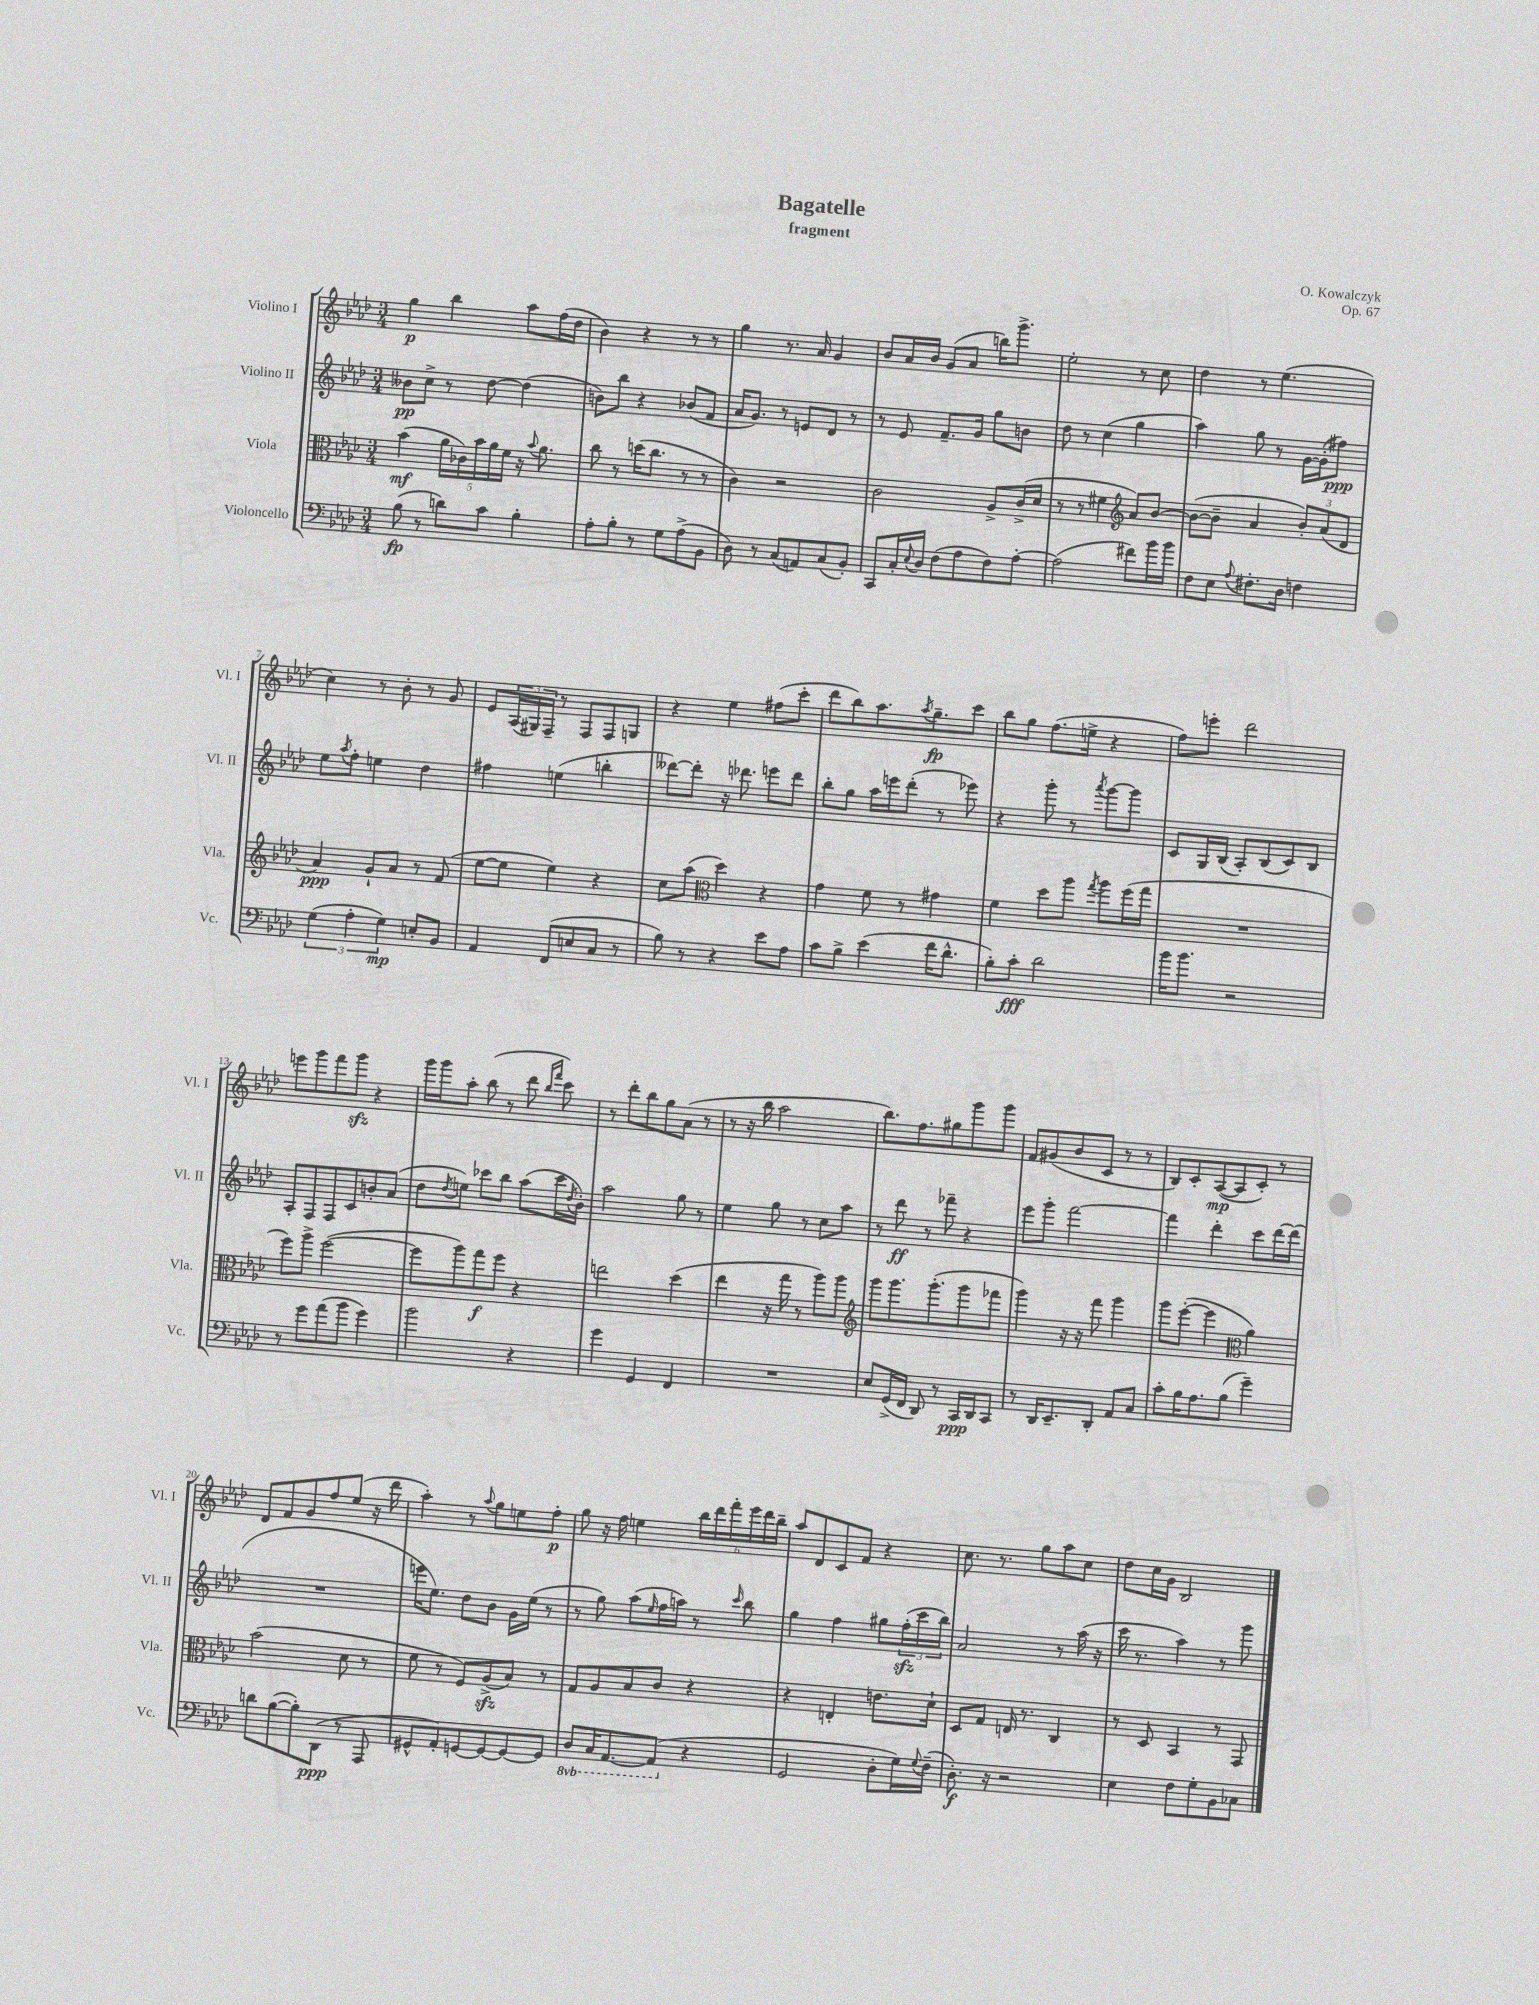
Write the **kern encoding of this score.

**kern	**dynam	**kern	**dynam	**kern	**dynam	**kern	**dynam
*part4	*part4	*part3	*part3	*part2	*part2	*part1	*part1
*staff4	*staff4	*staff3	*staff3	*staff2	*staff2	*staff1	*staff1
*I"Violoncello	*	*I"Viola	*	*I"Violino II	*	*I"Violino I	*
*I'Vc.	*	*I'Vla.	*	*I'Vl. II	*	*I'Vl. I	*
*clefF4	*	*clefC3	*	*clefG2	*	*clefG2	*
*k[b-e-a-d-]	*	*k[b-e-a-d-]	*	*k[b-e-a-d-]	*	*k[b-e-a-d-]	*
*M3/4	*	*M3/4	*	*M3/4	*	*M3/4	*
=1	=1	=1	=1	=1	=1	=1	=1
(8B-\	fp	(4b-\	mf	8b--X\L	pp	4gg\	p
8r	.	.	.	8cc^\J	.	.	.
8dn\L)	.	20a-\LL	.	8r	.	4bb-\	.
.	.	20c-X\)	.	.	.	.	.
.	.	20b-\	.	.	.	.	.
8c\J	.	.	.	[8dd-\	.	.	.
.	.	20a-\	.	.	.	.	.
.	.	20f\JJ	.	.	.	.	.
4B-'\	.	16r	.	(4dd-\]	.	8aa-\L	.
.	.	8qqb-/	.	.	.	.	.
.	.	8.a-\	.	.	.	.	.
.	.	.	.	.	.	(16ff\L	.
.	.	.	.	.	.	16dd-\JJ	.
=2	=2	=2	=2	=2	=2	=2	=2
8A-'\L	.	8cc\	.	8bn\L)	.	4b-\)	.
8B-'\J	.	8r	.	8bb-\J	.	.	.
8r	.	(16ddn\KL	.	4r	.	4r	.
.	.	8.cc\J	.	.	.	.	.
8G\L	.	.	.	.	.	.	.
(8A-^\	.	8r	.	(8b-X/L	.	8r	.
8BB-\J	.	8r	.	8f/J	.	8r	.
=3	=3	=3	=3	=3	=3	=3	=3
8D-\)	.	4c\)	.	16a-/KL	.	4gg\	.
.	.	.	.	8.g/J)	.	.	.
8r	.	.	.	.	.	.	.
(8C/L	.	2r	.	8r	.	8.r	.
8AAn/)	.	.	.	8en/L	.	.	.
.	.	.	.	.	.	16a-/	.
(8C/	.	.	.	8d-/J	.	4g/	.
8BB-'/J)	.	.	.	8r	.	.	.
=4	=4	=4	=4	=4	=4	=4	=4
8CC/L	.	2c\	.	8r	.	8b-/L	.
16C'/L	.	.	.	8e-/	.	16a-/L	.
8qqE-/	.	.	.	.	.	.	.
16D-/JJ	.	.	.	.	.	16b-/JJ	.
(8F\L	.	.	.	8.f~/L	.	(8g/L	.
8A-\	.	.	.	.	.	8a-/J	.
.	.	.	.	16g/Jk	.	.	.
8F\)	.	8A-^/L	.	8gg\L	.	16bbn\KL)	.
.	.	.	.	.	.	8.ggg^\J	.
[8A-'\J	.	(16c^/L	.	8bn\J	.	.	.
.	.	16d-/JJ	.	.	.	.	.
=5	=5	=5	=5	=5	=5	=5	=5
(2A-\]	.	8r	.	8dd-\	.	2ee-'\	.
.	.	8r	.	8r	.	.	.
.	.	4f#X\	.	(4cc\	.	.	.
*	*	*clefG2	*	*	*	*	*
8f#X\L)	.	8a-/L)	.	4gg\	.	8r	.
16b-\L	.	[8b-/J	.	.	.	8cc\	.
16b-\JJ	.	.	.	.	.	.	.
=6	=6	=6	=6	=6	=6	=6	=6
8F\L	.	(8b-\L_	.	4aa-\)	.	4dd-\	.
8E-\J	.	8b-~\J]	.	.	.	.	.
8qqA-/	.	.	.	.	.	.	.
8.F#X'\L	.	4a-/	.	8gg\	.	8r	.
.	.	.	.	8r	.	(4.ee-\	.
16D-\Jk	.	.	.	.	.	.	.
4Fn\	.	12b-'/L)	.	[16g\LL	.	.	.
.	.	.	.	(16g'\J]	.	.	.
.	.	(12a-/	.	.	.	.	.
.	.	.	.	8ff#X\J)	ppp	.	.
.	.	12d-/J	.	.	.	.	.
!!LO:LB:g=z
=7	=7	=7	=7	=7	=7	=7	=7
(6G\	.	4a-/)	ppp	8ee-\L	.	4cc\)	.
.	.	.	.	8qaa-/	.	.	.
.	.	.	.	8ff'\J	.	.	.
6A-'\	.	.	.	.	.	.	.
.	.	8g`/L	.	4een\	.	8r	.
6G\)	mp	.	.	.	.	.	.
.	.	8a-/J	.	.	.	8b-'\	.
8En'/L	.	8r	.	4dd-\	.	8r	.
8BB-/J	.	(8f/	.	.	.	8g/	.
=8	=8	=8	=8	=8	=8	=8	=8
4AA-/	.	[8ee-\L	.	4ff#X\	.	8e-/L	.
.	.	8ee-\J]	.	.	.	(24A-/L	.
.	.	.	.	.	.	24G#X/)	.
.	.	.	.	.	.	24F~/JJ	.
(8FF/L	.	4ee-\)	.	(4een\	.	8r	.
8En/	.	.	.	.	.	8F/L	.
8C/J	.	4r	.	4bbn'\	.	8F/	.
8r	.	.	.	.	.	8Gn/J	.
=9	=9	=9	=9	=9	=9	=9	=9
8B-\)	.	8cc\L	.	[8ddd--X\L)	.	4r	.
8r	.	(8aa-\J	.	8ddd--'\J]	.	.	.
*	*	*clefC3	*	*	*	*	*
4r	.	4dd-\)	.	16r	.	4ee-\	.
.	.	.	.	8.ddd-X\	.	.	.
8e-\L	.	4r	.	8eeen\L	.	(8ff#X\L	.
8A-\J	.	.	.	8ddd-\J	.	8ccc'\J	.
=10	=10	=10	=10	=10	=10	=10	=10
8c\L	.	4g\	.	8bb-'\L	.	8ddd-\L	.
8B-^\J	.	.	.	8gg\J	.	8bb-\)	.
(4e-\	.	8f\	.	16aa-\LL	.	8.aa-\	.
.	.	.	.	16eeen\J	.	.	.
.	.	8r	.	(8ddd-'\J	.	.	.
.	.	.	.	.	.	8qaa-/	.
.	.	.	.	.	.	8.gg~\	fp
16f\KL	.	4g#X\	.	8r	.	.	.
8.d-^^\J	.	.	.	.	.	.	.
.	.	.	.	8eee-X\)	.	8ccc\J	.
=11	=11	=11	=11	=11	=11	=11	=11
8B-'\L)	.	4f\	.	4r	.	8bb-\L	.
8c'\J	fff	.	.	.	.	8gg\J	.
2d-\	.	8dd-\L	.	8ggg'\	.	(8.ff\L	.
.	.	8aa-\J	.	8r	.	.	.
.	.	.	.	.	.	16een^\Jk	.
.	.	8qgg/	.	8qaaa-/	.	.	.
.	.	8aa-\L	.	[8ggg\L	.	4r	.
.	.	(16ff\L	.	8ggg\J]	.	.	.
.	.	16gg\JJ	.	.	.	.	.
=12	=12	=12	=12	=12	=12	=12	=12
16b-\KL	.	2.r	.	8c/L	.	8ff\L)	.
8.b-\J	.	.	.	.	.	.	.
.	.	.	.	16G/L	.	8eeen'\J	.
.	.	.	.	(16B-/JJ	.	.	.
2r	.	.	.	8A-'/L)	.	2ddd-\	.
.	.	.	.	(8B-/	.	.	.
.	.	.	.	8c/)	.	.	.
.	.	.	.	8B-/J	.	.	.
!!LO:LB:g=z
=13	=13	=13	=13	=13	=13	=13	=13
8r	.	8ff\L)	.	8A-'/L	.	8eeen\L	.
8g\L	.	8aa-^\J	.	8F/	.	8ggg\	.
(8a-\	.	([2ff\	.	8F/	.	8fff\	.
8b-\J	.	.	.	8c/	.	8gggzz\J	.
4g\)	.	.	.	8bn'/	.	4r	.
.	.	.	.	(8a-/J	.	.	.
=14	=14	=14	=14	=14	=14	=14	=14
2b-\	.	8ff\L]	.	8dd-\L	.	16ggg\LL	.
.	.	.	.	.	.	16ggg\J	.
.	.	.	.	8qdd-/	.	.	.
.	.	8aa-\)	.	8een\J)	.	8aa-'\J	.
.	.	8gg\	f	8ccc-X\L	.	(8bb-\	.
.	.	8ff\J	.	8bb-\J	.	8r	.
4r	.	4r	.	(8aa-\L	.	8ddd-\	.
.	.	.	.	.	.	16qqbb-/LL	.
.	.	.	.	.	.	16qqfff/JJ	.
.	.	.	.	16ccc-\L	.	8ccc\)	.
.	.	.	.	8qdd-/	.	.	.
.	.	.	.	16b-'\JJ)	.	.	.
=15	=15	=15	=15	=15	=15	=15	=15
4g\	.	2een\	.	2aa-\	.	8r	.
.	.	.	.	.	.	8ddd-'\L	.
4GG/	.	.	.	.	.	8bb-\	.
.	.	.	.	.	.	8gg\	.
4FF/	.	(4dd-\	.	8gg\	.	(8a-\J	.
.	.	.	.	8r	.	8r	.
=16	=16	=16	=16	=16	=16	=16	=16
2.r	.	4ee-\	.	4ee-\	.	8r	.
.	.	.	.	.	.	16r	.
.	.	.	.	.	.	16bb-\	.
.	.	16r	.	8gg\	.	2aa-\	.
.	.	16gg\	.	.	.	.	.
.	.	8r	.	8r	.	.	.
.	.	8aa-\L)	.	8cc\L	.	.	.
.	.	8aa-\J	.	8aa-\J	.	.	.
=17	=17	=17	=17	=17	=17	=17	=17
*	*	*clefG2	*	*	*	*	*
8E-/L	.	8ggg\L	.	8r	.	8.bb-\L)	.
(16GG^/L	.	8.ggg\	.	8ddd-\	ff	.	.
16FF/JJ	.	.	.	.	.	8.ff\	.
8DD-/)	.	.	.	8r	.	.	.
.	.	(8.ggg'\	.	.	.	.	.
8r	.	.	.	8fff-X~\	.	8gg#X\	.
16CC/LL	ppp	8ggg\	.	4r	.	8ggg\	.
16DD-/J	.	.	.	.	.	.	.
8CC/J	.	8fff-X\J	.	.	.	8ggg\J	.
=18	=18	=18	=18	=18	=18	=18	=18
8r	.	4ggg\)	.	8eee-\L	.	8f/L	.
16DD-/KL	.	.	.	8ggg'\J	.	(8g#X/	.
8.EE-~/	.	.	.	.	.	.	.
.	.	16r	.	[2fff\	.	8b-/	.
.	.	16r	.	.	.	.	.
8DD-'/J	.	8fff\	.	.	.	8c/J	.
8AA-/L	.	4ggg\	.	.	.	8r	.
8C/J	.	.	.	.	.	8r	.
=19	=19	=19	=19	=19	=19	=19	=19
8c'\L	.	8ggg\L	.	4fff\]	.	8B-/L)	.
16B-\K	.	([8eee-'\J	.	.	.	8c'/	.
8.A-\	.	.	.	.	.	.	.
.	.	4eee-\]	.	4ddd-'\	.	([8A-/	mp
(8B-\J	.	.	.	.	.	8A-/]	.
*	*	*clefC3	*	*	*	*	*
4g~\)	.	4a-\)	.	8ccc\L	.	8c'/J)	.
.	.	.	.	[16ddd-\L	.	8r	.
.	.	.	.	(16ddd-\JJ]	.	.	.
!!LO:LB:g=z
=20	=20	=20	=20	=20	=20	=20	=20
8dn\L	.	(2b-\	.	2.r	.	8d-/L	.
([8B-\	.	.	.	.	.	8f/	.
8B-'\])	.	.	.	.	.	8g/	.
(8DD-\J	ppp	.	.	.	.	8ff/	.
8r	.	8d-\	.	.	.	(8ee-/J	.
8AAA-/	.	8r	.	.	.	16r	.
.	.	.	.	.	.	16ddd-\	.
=21	=21	=21	=21	=21	=21	=21	=21
8GG#X^^/L	.	8f\	.	16eeen\KL	.	4aa-'\)	.
.	.	.	.	8.ee-\J)	.	.	.
8AA-'/)	.	8r	.	.	.	.	.
[8GGn/	.	8F/L)	.	8dd-\L	.	8r	.
.	.	.	.	.	.	8qqaa-/	.
8GG/_	.	(8A-zz^/	.	8b-\J	.	8gg\L	.
8GG/_	.	8B-/J)	.	16g\LL	.	8een\	.
.	.	.	.	(16ee-\JJ	.	.	.
8GG/J]	.	8r	.	8r	.	8ff'\J	p
=22	=22	=22	=22	=22	=22	=22	=22
*8ba	*	*	*	*	*	*	*
8DD-/L	.	8G/L	.	8r	.	8gg\	.
16CC/K	.	8A-/	.	8gg\)	.	16r	.
[8.AAA-/	.	.	.	.	.	16ff\	.
.	.	8B-/	.	(8aa-\L	.	4een\	.
.	.	.	.	16qqee-/	.	.	.
(8AAA-/J]	.	8c/J	.	16ff\L	.	.	.
.	.	.	.	16aan\JJ)	.	.	.
*X8ba	*	*	*	*	*	*	*
4r	.	4r	.	8r	.	24bb-\LL	.
.	.	.	.	.	.	24ddd-\	.
.	.	.	.	.	.	24fff'\	.
.	.	.	.	16qqccc/	.	.	.
.	.	.	.	8bb-\	.	24eee-\	.
.	.	.	.	.	.	24ddd-\	.
.	.	.	.	.	.	24bb-~\JJ	.
=23	=23	=23	=23	=23	=23	=23	=23
2GG/	.	4r	.	4gg\	.	8aa-/L	.
.	.	.	.	.	.	8d-/	.
.	.	4En'/	.	4ff\	.	8c/	.
.	.	.	.	.	.	8f/J	.
8D-'\L	.	8.en\L	.	8gg#X\L	.	4r	.
16G\L)	.	.	.	(24ffzz'\L	.	.	.
.	.	.	.	24ccc\	.	.	.
8qqG/	.	.	.	.	.	.	.
(16F~\JJ	.	16d-`\Jk	.	.	.	.	.
.	.	.	.	24bb-\JJ)	.	.	.
=24	=24	=24	=24	=24	=24	=24	=24
8.D-'\)	f	8D-/L	.	2a-/	.	8.cc\	.
.	.	8G/J	.	.	.	.	.
16r	.	.	.	.	.	8.r	.
2r	.	16En/	.	.	.	.	.
.	.	8.r	.	.	.	.	.
.	.	.	.	.	.	8gg\L	.
.	.	4C/	.	8r	.	8aa-\	.
.	.	.	.	(16aa-\	.	8cc\J	.
.	.	.	.	16r	.	.	.
=25	=25	=25	=25	=25	=25	=25	=25
4E-\	.	8r	.	16ccc\	.	8dd-\L	.
.	.	.	.	8.r	.	.	.
.	.	8D-/	.	.	.	16cc\L	.
.	.	.	.	.	.	16g\JJ	.
8F\L	.	4BB-/	.	4aa-\)	.	2B-/	.
8G'\	.	.	.	.	.	.	.
8BB-\	.	8r	.	8r	.	.	.
8C-X\J	.	8GG/	.	8ggg\	.	.	.
==	==	==	==	==	==	==	==
*-	*-	*-	*-	*-	*-	*-	*-
